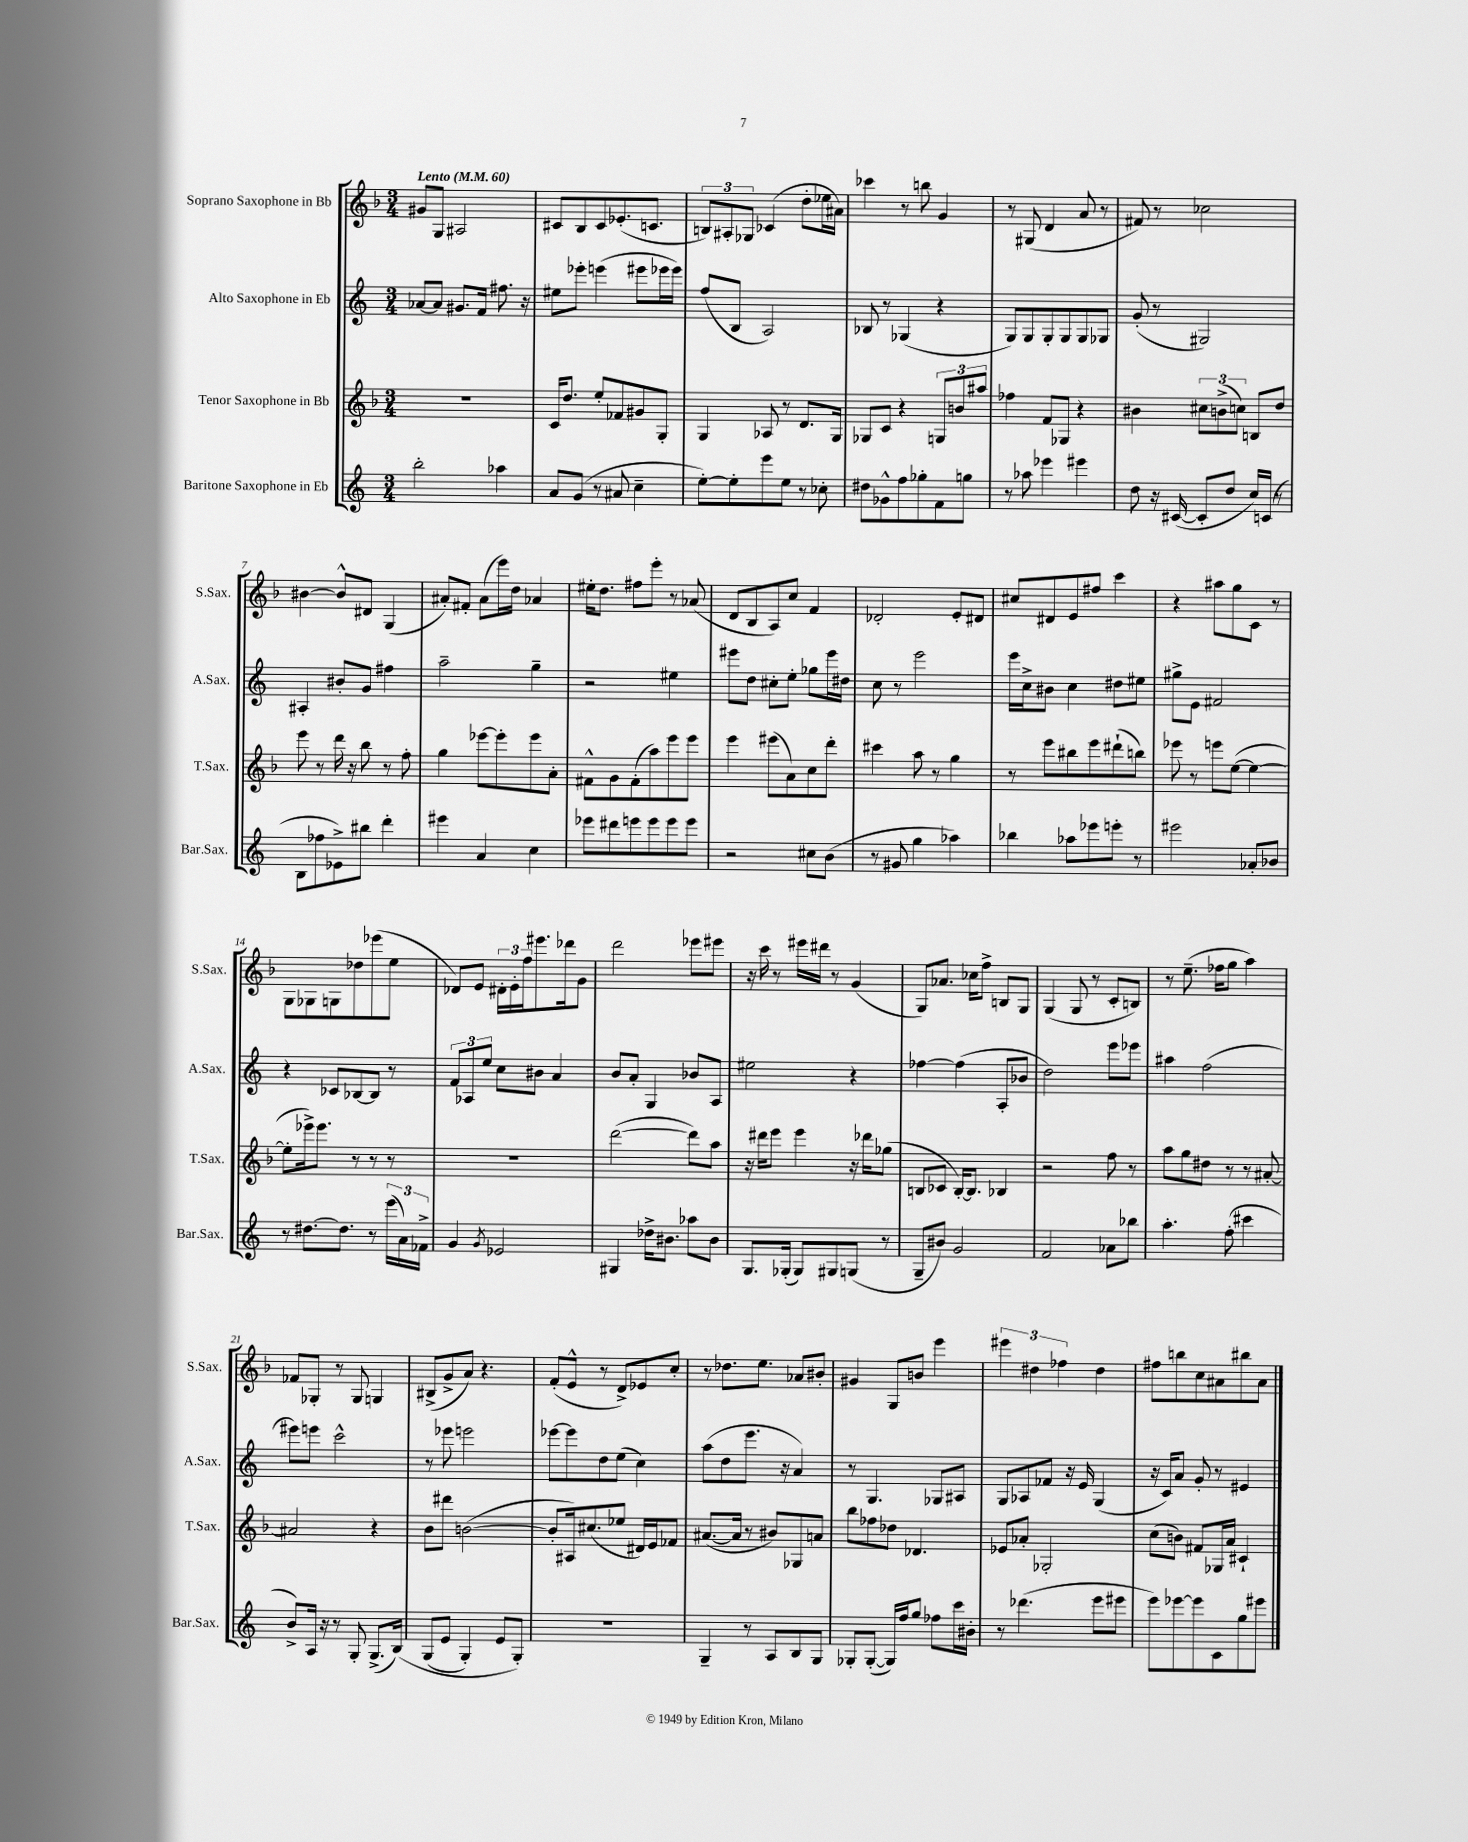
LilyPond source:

<<
\new StaffGroup <<
\new Staff = "s0" \with { instrumentName = "Soprano Saxophone in Bb" shortInstrumentName = "S.Sax." } {
    \clef treble \key f \major \numericTimeSignature \time 3/4 \tempo "Lento" 4 = 60
    gis'8 g8 ais2 |
    cis'8 bes8 cis'8 ees'8.-.( c'8. |
    \tuplet 3/2 { b8) ais8-. ges8 } ces'4( d''8-. ees''16 ais'16) |
    ces'''4 r8 b''8 g'4 |
    r8 gis8( d'4 a'8 r8 |
    fis'8) r8 ces''2 |
    bis'4~ bis'8-^ dis'8 g4( |
    ais'8-.) fis'8-. ais'8( e'''16) d''16 aes'4 |
    eis''16-. d''8. fis''8 e'''8-. r8 aes'8( |
    d'8 bes8 a8) c''8 f'4 |
    des'2-. e'8-. dis'8 |
    cis''8 dis'8 e'8 fis''8 c'''4 |
    r4 ais''8 g''8 c'8 r8 |
    g8 ges8 g8 des''8 ees'''8( e''8 |
    des'8) e'8 \tuplet 3/2 { dis'16-. e'16-. f''16 } eis'''8. des'''16 g'8 |
    d'''2 ees'''8 eis'''8 |
    r16 c'''16 r8 eis'''16 dis'''16 r8 g'4( |
    g8) aes'8. ces''16 f''8-> b8 g8 |
    g4( g8 r8 c'8-. b8) |
    r8 e''8.--( fes''16 g''8 a''4) |
    fes'8 ges8-. r8 ges8 g4 |
    bis8->( g'8-> a'8) r4. |
    f'8-.( e'8-^ r8 d'8->) ees'8 c''8-. |
    r8 des''8. e''8. aes'8 bis'8-. |
    gis'4 g8 b'8 e'''4 |
    \tuplet 3/2 { eis'''4 dis''4 fes''4 } dis''4 |
    fis''8 b''8 c''8 ais'8 bis''8 ais'8 \bar "|." |
}
\new Staff = "s1" \with { instrumentName = "Alto Saxophone in Eb" shortInstrumentName = "A.Sax." } {
    \clef treble \key c \major \numericTimeSignature \time 3/4
    aes'8~ aes'8 gis'8. f'16 fis''8. r16 |
    eis''8 ees'''8-. e'''4( eis'''8 ees'''16 ees'''16) |
    f''8( b8 a2) |
    bes8 r8 ges4( r4 |
    g8) g8 g8-. g8 g8 ges8 |
    g'8-.( r8 gis2) |
    ais4-. bis'8-. g'8 fis''4 |
    a''2-- g''4-- |
    r2 eis''4 |
    eis'''8 d''8 cis''8-. e''8-. ges''8 eis'''16 dis''16 |
    c''8 r8 e'''2 |
    e'''16 c''16-> bis'8 c''4 dis''8 eis''8 |
    gis''8-> e'8 fis'2 |
    r4 ces'8 bes8~ bes8 r8 |
    \tuplet 3/2 { f'8 aes8 e''8 } c''8 bis'8 a'4 |
    b'8 a'8-. g4 bes'8 a8 |
    eis''2 r4 |
    fes''4~ fes''4( a8-. bes'8 |
    d''2) e'''8 ees'''8 |
    ais''4 f''2( |
    eis'''8) e'''8 c'''2-^ |
    r8 ees'''8 e'''2 |
    ees'''8~ ees'''8 d''8 e''8( c''4) |
    a''8( d''8 e'''8. r16 a'4) |
    r8 g4. ges8 ais8 |
    g8 aes8 fes'8 r16 e'16 g4( |
    r16 c'16) a'8 g'8-. r8 eis'4 \bar "|." |
}
\new Staff = "s2" \with { instrumentName = "Tenor Saxophone in Bb" shortInstrumentName = "T.Sax." } {
    \clef treble \key f \major \numericTimeSignature \time 3/4
    R2. |
    c'16 d''8. e''8-. fes'8 gis'8 g8-. |
    g4 aes8 r8 d'8. g16 |
    ges8 c'8 r4 \tuplet 3/2 { g8 b'8 ais''8 } |
    fes''4 f'8 ges8 r4 |
    bis'4 \tuplet 3/2 { cis''8 b'8->( c''8) } b8 d''8 |
    e'''8 r8 d'''16 r16 bes''8 r8 f''8-. |
    g''4 ees'''8~ ees'''8-. ees'''8 a'8-. |
    fis'8-^ g'8 fis'8-.( a''8) e'''8 e'''8 |
    e'''4 eis'''8( a'8) c''8 d'''8-. |
    cis'''4 a''8 r8 g''4 |
    r8 e'''8 bis''8 e'''8 dis'''8-!( b''8) |
    ees'''8 r8 e'''8 e''8~( e''4~ |
    e''8-. ees'''16->) ees'''8. r8 r8 r8 |
    R2. |
    d'''2~( d'''8) a''8 |
    r16 dis'''16 e'''8 e'''4 r16 des'''16 ges''8( |
    b8 ces'8 b16~-.) b8. bes4 |
    r2 f''8 r8 |
    a''8 g''8 dis''8 r8 r8 ais'8~-. |
    ais'2 r4 |
    bes'8 dis'''8 b'2~( |
    b'8-. ais16) cis''8.( ees''8 dis'16) e'16 fes'8 |
    ais'8.~( ais'16 r8 bis'8) ges8 a'8 |
    bes''8 fes''8 des''8 des'4. |
    ees'8 aes'8-. ges2-. |
    c''8( b'8) fis'8 ges16 a'16 cis'4-! \bar "|." |
}
\new Staff = "s3" \with { instrumentName = "Baritone Saxophone in Eb" shortInstrumentName = "Bar.Sax." } {
    \clef treble \key c \major \numericTimeSignature \time 3/4
    b''2-. aes''4 |
    a'8 g'8( r8 ais'8 c''4-- |
    e''8~-.) e''8-. e'''8 e''8 r8 ces''8-. |
    dis''8 ges'8-^ f''8 ges''8-. f'8 g''8 |
    r8 aes''8 ees'''4 eis'''4 |
    d''8 r16 cis'16~( cis'8-. d''8 c''16) c'16( r8 |
    b8 fes''8 ees'8->) bis''8 d'''4-. |
    eis'''4 a'4 c''4 |
    ees'''8 dis'''8 e'''8 e'''8 e'''8 e'''8 |
    r2 cis''8 b'8( |
    r8 gis'8 g''4 aes''4) |
    bes''4 aes''8 ees'''8 e'''8-. r8 |
    eis'''2 aes'8-. bes'8 |
    r8 dis''8.~ dis''8. r8 \tuplet 3/2 { e'''16( a'16) fes'16-> } |
    g'4 \acciaccatura { g'8 } ees'2 |
    gis4 des''16-> bis'8. aes''8 bis'8 |
    g8. ges16-.( ges8) gis8 g8( r8 |
    g8-- bis'8) g'2 |
    f'2 aes'8 bes''8 |
    a''4.-. f''8-.( cis'''4 |
    b'8->) a16 r16 r8 g8-. g8.->( b16)\( |
    g8( e'8 g4-.) e'8 g8-.\) |
    R2. |
    g4-- r8 a8 b8 g8 |
    ges8-. ges8~-.( ges16) f''16 g''8 fes''8 c'''16 bis'16-. |
    r8 des'''4.( e'''8 eis'''8 |
    e'''8) ees'''8~ ees'''8 c'8 g''8 eis'''8 \bar "|." |
}
>>
>>
